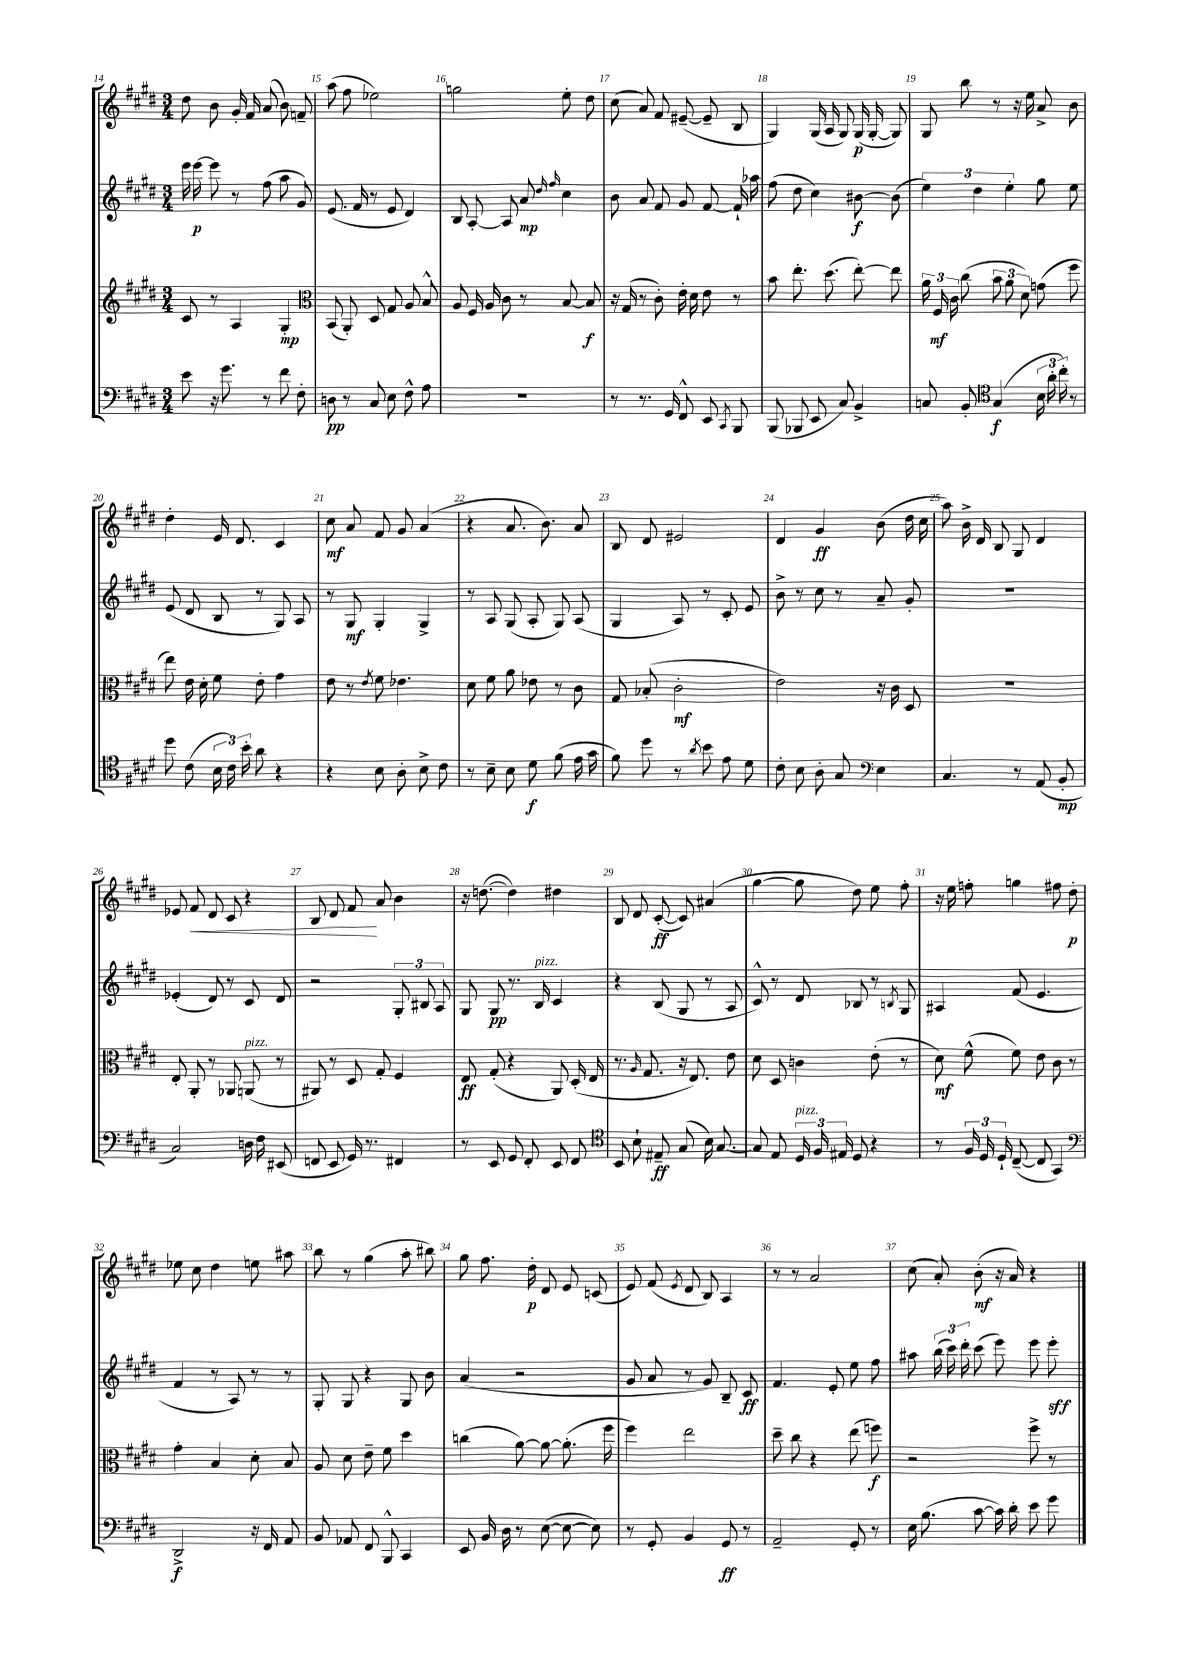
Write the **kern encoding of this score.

**kern	**dynam	**kern	**dynam	**kern	**dynam	**kern	**dynam
*part4	*part4	*part3	*part3	*part2	*part2	*part1	*part1
*staff4	*staff4	*staff3	*staff3	*staff2	*staff2	*staff1	*staff1
*clefF4	*	*clefG2	*	*clefG2	*	*clefG2	*
*k[f#c#g#d#]	*	*k[f#c#g#d#]	*	*k[f#c#g#d#]	*	*k[f#c#g#d#]	*
*M3/4	*	*M3/4	*	*M3/4	*	*M3/4	*
=14	=14	=14	=14	=14	=14	=14	=14
8e\	.	8c#/	.	16eee\	.	8dd#\	.
.	.	.	.	[16eee\	p	.	.
16r	.	8r	.	8eee\]	.	8b\	.
8.g#\	.	.	.	.	.	.	.
.	.	4A/	.	8r	.	16g#'/	.
.	.	.	.	.	.	16f#/	.
8r	.	.	.	(8ff#\	.	(8a/	.
8f#\	.	4G#'/	mp	8aa\	.	8b\)	.
8F#'\	.	.	.	8g#/)	.	8fn~/	.
=15	=15	=15	=15	=15	=15	=15	=15
*	*	*clefC3	*	*	*	*	*
8Dn\	pp	(8BB/	.	(8.e/	.	(8aa\	.
8r	.	8AA'/)	.	.	.	8ff#\	.
.	.	.	.	16f#/	.	.	.
8C#/	.	8D#/	.	8r	.	2ee-X\)	.
8E\	.	8G#/	.	8e/	.	.	.
8F#^^\	.	8A/	.	4d#/)	.	.	.
8A\	.	8B^^/	.	.	.	.	.
=16	=16	=16	=16	=16	=16	=16	=16
2.r	.	8A/	.	8B/	.	2ggn\	.
.	.	16F#/	.	[8A'/	.	.	.
.	.	16A/	.	.	.	.	.
.	.	8c#\	.	8A/]	.	.	.
.	.	8r	.	8a/	mp	.	.
.	.	.	.	16qqdd#/	.	.	.
.	.	.	.	16qqff#/	.	.	.
.	.	[8B/	.	4cc#\	.	8ee'\	.
.	.	8B/]	f	.	.	8dd#\	.
=17	=17	=17	=17	=17	=17	=17	=17
8r	.	16r	.	8b\	.	(8cc#\	.
.	.	(16G#/	.	.	.	.	.
8.r	.	8r	.	8a/	.	8a/)	.
.	.	8c#'\)	.	8f#/	.	8f#/	.
16GG#/	.	.	.	.	.	.	.
8FF#^^/	.	16e'\	.	8g#/	.	([8e#X~/	.
.	.	16d#\	.	.	.	.	.
8EE/	.	8e\	.	[8f#/	.	8e#~/]	.
8qCC#/	.	.	.	.	.	.	.
8BBB/	.	8r	.	16f#`/]	.	8B/	.
.	.	.	.	16aa-X\	.	.	.
=18	=18	=18	=18	=18	=18	=18	=18
(8BBB/	.	8b\	.	(8ff#\	.	4G#/)	.
8BBB-X/	.	8.ee'\	.	8dd#\	.	.	.
8EE/	.	.	.	4cc#\)	.	(16G#/	.
.	.	(8.dd#\	.	.	.	16A/	.
8C#/)	.	.	.	.	.	8G#/)	.
4BB^/	.	[8ee'\)	.	[8b#X\	f	(16G#/	p
.	.	.	.	.	.	[16G#'/	.
.	.	8ee\]	.	(8b#\]	.	8G#/])	.
=19	=19	=19	=19	=19	=19	=19	=19
8Cn/	.	24a\	.	6ee\)	.	8G#/	.
.	.	24F#/	mf	.	.	.	.
.	.	24c#\	.	.	.	.	.
8BB'/	.	(8cc#\	.	.	.	8bb\	.
.	.	.	.	6dd#\	.	.	.
*clefC4	*	*	*	*	*	*	*
(4G#/	f	12b\	.	.	.	8r	.
.	.	12a\	.	6ee'\	.	.	.
.	.	.	.	.	.	16r	.
.	.	12d#\)	.	.	.	.	.
.	.	.	.	.	.	16ee\	.
24B\	.	(8gn\	.	8gg#\	.	8a^/	.
24a'\	.	.	.	.	.	.	.
24cc#'\)	.	.	.	.	.	.	.
8r	.	8ff#\	.	8ee\	.	8b\	.
!!LO:LB:g=z
=20	=20	=20	=20	=20	=20	=20	=20
8dd#\	.	8ee\)	.	(8e/	.	4dd#'\	.
(8c#\	.	16e\	.	8d#/	.	.	.
.	.	16d#'\	.	.	.	.	.
24B\	.	8f#\	.	8B/	.	16e/	.
24c#\)	.	.	.	.	.	.	.
.	.	.	.	.	.	8.d#/	.
24b'\	.	.	.	.	.	.	.
8a\	.	8e'\	.	8r	.	.	.
4r	.	4g#\	.	8G#/)	.	4c#/	.
.	.	.	.	8A/	.	.	.
=21	=21	=21	=21	=21	=21	=21	=21
4r	.	8e\	.	8r	.	8cc#\	mf
.	.	8r	.	8G#/	mf	8a/	.
.	.	8qe/	.	.	.	.	.
8B\	.	8f#\	.	4G#'/	.	8f#/	.
8A'\	.	4.e-X\	.	.	.	8g#/	.
8B^\	.	.	.	4G#^/	.	(4a/	.
8c#\	.	.	.	.	.	.	.
=22	=22	=22	=22	=22	=22	=22	=22
8r	.	8d#\	.	8r	.	4r	.
8B~\	.	8f#\	.	8A/	.	.	.
8B\	.	8a\	.	(8G#/	.	8.a/	.
8d#\	f	8e-X\	.	8A'/	.	.	.
.	.	.	.	.	.	8.b\)	.
(8f#\	.	8r	.	8G#/)	.	.	.
16e\	.	8c#\	.	(8A/	.	8a/	.
16g#\	.	.	.	.	.	.	.
=23	=23	=23	=23	=23	=23	=23	=23
8f#\)	.	8G#/	.	4G#/	.	8B/	.
8dd#\	.	(8B-X'/	.	.	.	8d#/	.
8r	.	2c#'\	mf	8A/)	.	2e#X/	.
8qa/	.	.	.	.	.	.	.
8b\	.	.	.	8r	.	.	.
8e\	.	.	.	8c#'/	.	.	.
8d#\	.	.	.	8e/	.	.	.
=24	=24	=24	=24	=24	=24	=24	=24
8c#'\	.	2e\)	.	8b^\	.	4d#/	.
8B\	.	.	.	8r	.	.	.
8A'\	.	.	.	8cc#\	.	4g#/	ff
8G#/	.	.	.	8r	.	.	.
*clefF4	*	*	*	*	*	*	*
4E\	.	16r	.	8a~/	.	(8b\	.
.	.	16c#\	.	.	.	.	.
.	.	8D#/	.	8g#'/	.	16dd#\	.
.	.	.	.	.	.	16cc#\	.
=25	=25	=25	=25	=25	=25	=25	=25
4.C#/	.	2.r	.	2.r	.	8aa\)	.
.	.	.	.	.	.	16b^\	.
.	.	.	.	.	.	16d#/	.
.	.	.	.	.	.	8B/	.
8r	.	.	.	.	.	8G#/	.
(8AA/	.	.	.	.	.	4d#/	.
8BB'/	mp	.	.	.	.	.	.
!!LO:LB:g=z
=26	=26	=26	=26	=26	=26	=26	=26
2C#/)	.	8E'/	.	(4e-X'/	.	8e-X/	.
!	!	!	!	!	!	!	!LO:HP:b
.	.	8AA'/	.	.	.	8f#/	<
.	.	8r	.	8d#/)	.	8d#/	.
.	.	8AA-X/	.	8r	.	8c#/	.
!	!	!LO:TX:a:i:t=pizz.	!	!	!	!	!
16Dn\	.	(8AAn/	.	8c#/	.	4r	.
16F#\	.	.	.	.	.	.	.
(8EE#X/	.	8r	.	8d#/	.	.	.
=27	=27	=27	=27	=27	=27	=27	=27
8FFn/	.	8AA#X/)	.	2r	.	8B/	.
8EE/	.	8r	.	.	.	8d#/	.
16GG#/)	.	8D#/	.	.	.	8f#/	.
8.r	.	.	.	.	.	.	.
.	.	8G#'/	.	.	.	8a/	[
4FF#X/	.	4F#/	.	12G#'/	.	4b\	.
.	.	.	.	12B#X/	.	.	.
.	.	.	.	12A/	.	.	.
=28	=28	=28	=28	=28	=28	=28	=28
8r	.	8E/	ff	8G#/	.	16r	.
.	.	.	.	.	.	([8.ddn\	.
8EE/	.	(8G#'/	.	8G#/	pp	.	.
8GG#/	.	4r	.	8.r	.	4dd\])	.
8FF#'/	.	.	.	.	.	.	.
!	!	!	!	!LO:TX:a:i:t=pizz.	!	!	!
.	.	.	.	16B/	.	.	.
8EE/	.	8AA/)	.	4c#/	.	4dd#X\	.
8FF#/	.	(16D#'/	.	.	.	.	.
.	.	16E/	.	.	.	.	.
=29	=29	=29	=29	=29	=29	=29	=29
*clefC4	*	*	*	*	*	*	*
8BB/	.	8.r	.	4r	.	8B/	.
8B`\	.	.	.	.	.	8d#/	.
.	.	16qqA/	.	.	.	.	.
.	.	8.G#/	.	.	.	.	.
8E#X~/	ff	.	.	(8B/	.	([8c#'/	ff
(8G#/	.	16r	.	8G#/	.	8c#/])	.
.	.	8.E/)	.	.	.	.	.
16B\)	.	.	.	8r	.	(4a#X/	.
[8.G#/	.	.	.	.	.	.	.
.	.	8e\	.	8A/	.	.	.
=30	=30	=30	=30	=30	=30	=30	=30
8G#/]	.	8d#\	.	8c#^^/)	.	[4gg#\	.
8E/	.	8D#/	.	8r	.	.	.
!LO:TX:a:i:t=pizz.	!	!	!	!	!	!	!
24D#/	.	4cn\	.	8d#/	.	8gg#\]	.
24F#/	.	.	.	.	.	.	.
24E#X/	.	.	.	.	.	.	.
8D#/	.	.	.	8B-X/	.	8dd#\)	.
4r	.	(8e'\	.	8r	.	8ee\	.
.	.	.	.	8qBn/	.	.	.
.	.	8r	.	8G#/	.	8ff#'\	.
=31	=31	=31	=31	=31	=31	=31	=31
8r	.	8d#\)	mf	4A#X/	.	16r	.
.	.	.	.	.	.	16ee\	.
24F#/	.	(8f#^^\	.	.	.	8ffn'\	.
24D#/	.	.	.	.	.	.	.
24D#`/	.	.	.	.	.	.	.
([8C#~/	.	8f#\)	.	(8f#/	.	4ggn\	.
8C#/]	.	8e\	.	4.e/	.	.	.
4GG#/)	.	8c#\	.	.	.	8ff#X\	.
.	.	8r	.	.	.	8dd#'\	p
!!LO:LB:g=z
=32	=32	=32	=32	=32	=32	=32	=32
*clefF4	*	*	*	*	*	*	*
2DD#^/	f	4g#'\	.	4f#/	.	8ee-X\	.
.	.	.	.	.	.	8cc#\	.
.	.	4B/	.	8r	.	4dd#\	.
.	.	.	.	8A/)	.	.	.
16r	.	8d#'\	.	8r	.	8een\	.
16FF#/	.	.	.	.	.	.	.
8AA/	.	8B/	.	8r	.	8aa#X\	.
=33	=33	=33	=33	=33	=33	=33	=33
8BB/	.	8A/	.	8G#'/	.	8bb\	.
8AA-X/	.	8d#\	.	8G#/	.	8r	.
8FF#/	.	8e~\	.	4r	.	(4gg#\	.
8BBB^^/	.	8f#\	.	.	.	.	.
4CC#/	.	4dd#\	.	8G#/	.	8aa'\	.
.	.	.	.	8b\	.	8bb#X\)	.
=34	=34	=34	=34	=34	=34	=34	=34
8EE/	.	(4ccn\	.	(4a/	.	8gg#\	.
16BB/	.	.	.	.	.	8.ff#\	.
16D#\	.	.	.	.	.	.	.
8r	.	[8a\)	.	2r	.	.	.
.	.	.	.	.	.	16dd#'\	p
([8E\	.	8a\_	.	.	.	8d#/	.
8E\_	.	(8.a'\]	.	.	.	8e/	.
8E\])	.	.	.	.	.	(8cn/	.
.	.	16ff#\	.	.	.	.	.
=35	=35	=35	=35	=35	=35	=35	=35
8r	.	4ff#\)	.	8g#/	.	8e/)	.
8GG#'/	.	.	.	8a/	.	(8f#/	.
.	.	.	.	.	.	8qe/	.
4BB/	.	2ee\	.	8r	.	8d#/	.
.	.	.	.	8g#/)	.	8B/)	.
8GG#/	ff	.	.	8B~/	.	4A/	.
8r	.	.	.	8c#/	ff	.	.
=36	=36	=36	=36	=36	=36	=36	=36
2AA~/	.	8dd#~\	.	4.f#/	.	8r	.
.	.	8cc#\	.	.	.	8r	.
.	.	4r	.	.	.	2a/	.
.	.	.	.	8e'/	.	.	.
8GG#'/	.	(8ee\	.	8ee\	.	.	.
8r	.	8ffn\)	f	8ff#\	.	.	.
=37	=37	=37	=37	=37	=37	=37	=37
16E\	.	2r	.	8aa#X\	.	(8cc#\	.
(8.B\	.	.	.	.	.	.	.
.	.	.	.	(24bb\	.	8a'/)	.
.	.	.	.	24ccc#\)	.	.	.
.	.	.	.	24ddd#'\	.	.	.
[8c#\	.	.	.	(8ccc#\	.	(8b'\	mf
16c#\])	.	.	.	8eee\)	.	16r	.
16d#'\	.	.	.	.	.	16a/)	.
8e\	.	8ff#^\	.	8eee\	.	4r	.
8g#\	.	8r	.	8eee'\	sff	.	.
==	==	==	==	==	==	==	==
*-	*-	*-	*-	*-	*-	*-	*-
